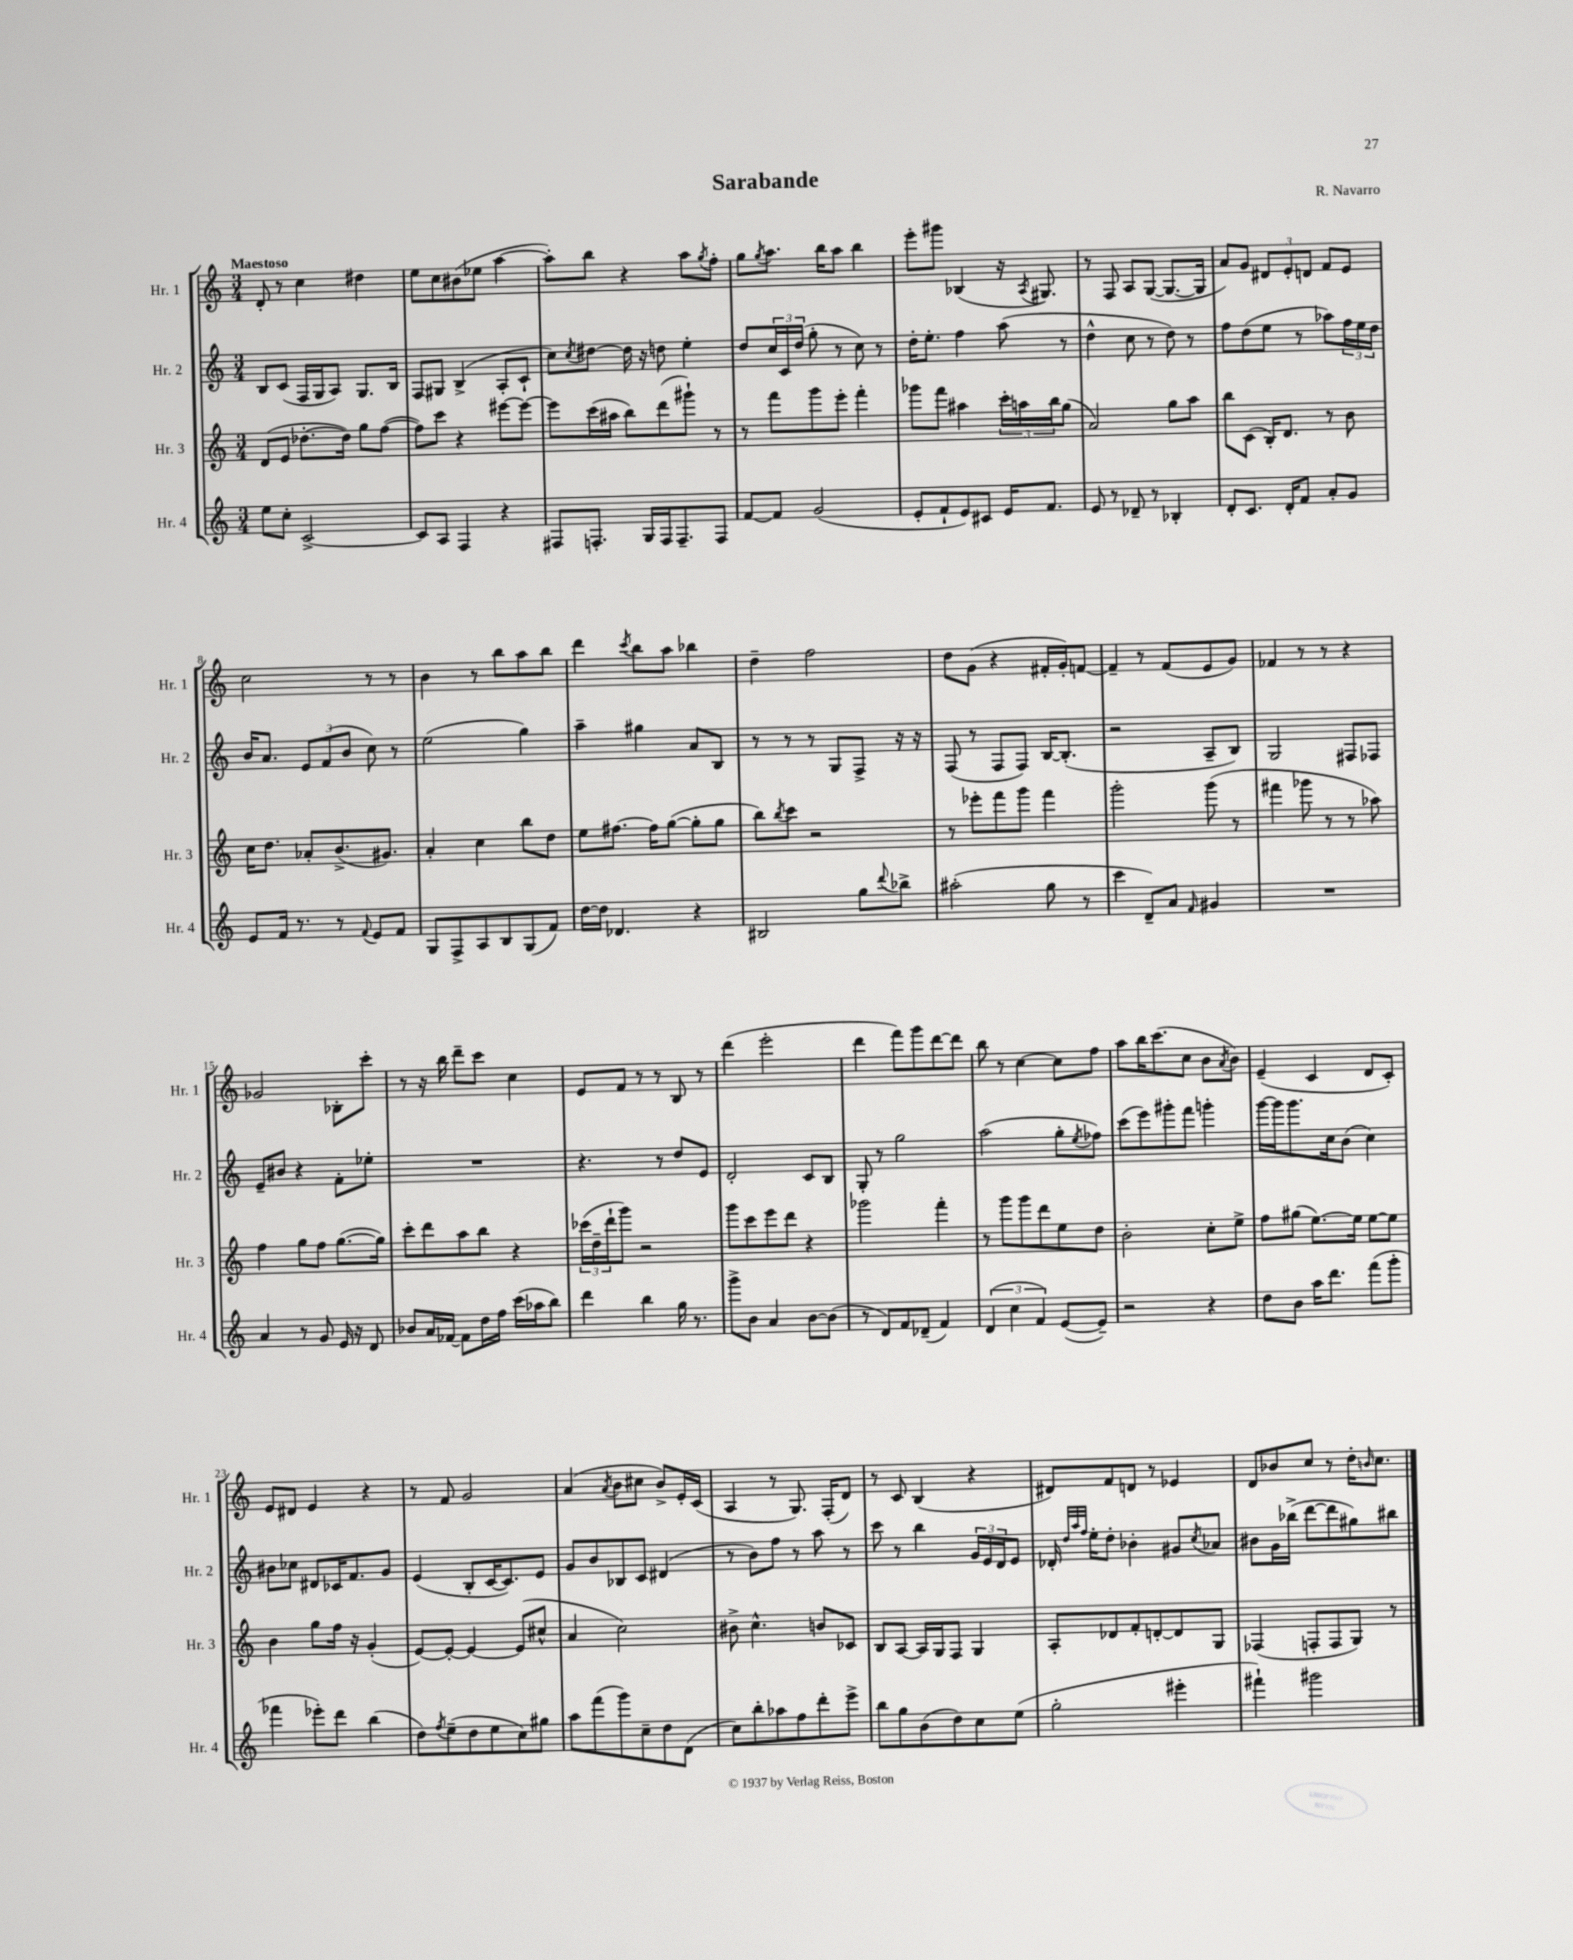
\header { title = "Sarabande" composer = "R. Navarro" }
<<
\new StaffGroup <<
\new Staff = "s0" \with { instrumentName = "Hr. 1" shortInstrumentName = "Hr. 1" } {
    \clef treble \key c \major \numericTimeSignature \time 3/4 \tempo "Maestoso"
    d'8-. r8 c''4 dis''4 |
    e''8 c''8 bis'8( ees''8 a''4~ |
    a''8-.) b''8 r4 a''8 \acciaccatura { g''8 } f''8-. |
    g''8 \acciaccatura { g''8 } a''8. b''16 a''8 b''4 |
    e'''8-. gis'''8 bes4( r16 \acciaccatura { a8 } gis8.) |
    r8 f8 a8 g8~( g8.~ g16 |
    a'8) g'8 \tuplet 3/2 { dis'8 e'8-. d'8 } f'8 e'8 |
    c''2 r8 r8 |
    b'4 r8 b''8 a''8 b''8 |
    d'''4 \acciaccatura { c'''8 } b''8 a''8 bes''4 |
    d''4-- f''2 |
    d''8 g'8( r4 fis'16-. g'16-.) f'8~ |
    f'4-- r8 f'8( e'8 g'8) |
    fes'4 r8 r8 r4 |
    ges'2 bes8-. c'''8-. |
    r8 r16 b''16 d'''8-- c'''8 c''4 |
    e'8 f'8 r8 r8 b8 r8 |
    d'''4( e'''2-. |
    d'''4 f'''8) g'''8 d'''8~ d'''8 |
    b''8 r8 c''4~ c''8 f''8 |
    a''8 b''16 c'''8.( c''8 b'8 \acciaccatura { a'8 } b'8) |
    e'4--( c'4 d'8 c'8-.) |
    e'8 dis'8 e'4 r4 |
    r8 f'8 g'2 |
    a'4( \acciaccatura { a'8 } b'8 cis''8 b'8->) e'16-. c'16( |
    a4 r8 g8.) f16-.( d'8) |
    r8 c'8 b4( r4 |
    dis'8) f'8 d'8 r8 ees'4 |
    d'8 bes'8 c''8 r8 d''16-. \grace { b'16 } c''8. \bar "|." |
}
\new Staff = "s1" \with { instrumentName = "Hr. 2" shortInstrumentName = "Hr. 2" } {
    \clef treble \key c \major \numericTimeSignature \time 3/4
    b8 c'8( f16 g16 a8) g8. b16 |
    f8 gis8 b4->( a8-. c'8-! |
    c''8) \acciaccatura { c''8 } dis''8~ dis''16 r16 d''8 e''4-. |
    d''8 \tuplet 3/2 { c''16 c'16 d''16( } g''8-. r8 c''8) r8 |
    d''16-. e''8.-. f''4 a''8( r8 |
    d''4-^ c''8 r8 d''8) r8 |
    f''8 d''8( e''8 r8 aes''8) \tuplet 3/2 { f''16 e''16 d''16 } |
    b'16 a'8. \tuplet 3/2 { e'8 f'8( b'8 } c''8) r8 |
    e''2( g''4) |
    a''4-- gis''4 a'8 b8 |
    r8 r8 r8 g8 f8-> r16 r16 |
    f8( r8 f8 f8) b16~ b8.-.( |
    r2 a8-- b8) |
    g2 fis8 fes8 |
    e'8-- bis'8 r4 f'8-. ees''8-. |
    R2. |
    r4. r8 d''8 e'8 |
    d'2-. c'8 b8 |
    g8-. r8 g''2 |
    a''2( g''8-. \acciaccatura { e''8 } fes''8) |
    c'''8( e'''8) gis'''8-. f'''8 g'''4-. |
    g'''16~ g'''16 g'''8. c''16 b'8( c''4) |
    bis'8 ces''8 dis'8 ces'16 f'8. g'8 |
    e'4( b8-. c'16~ c'8.) e'8 |
    g'8 b'8 bes8 c'8 dis'4( |
    r8 b'8) f''8 r8 a''8 r8 |
    c'''8 r8 b''4 \tuplet 3/2 { g'16 e'16 d'16 } e'8 |
    des'16-. \grace { d''32 a''32 f''32 } e''16-. d''8-. bes'4-. gis'8 \acciaccatura { c''8 } aes'8 |
    bis'8 g'16 bes''16->( d'''8~ d'''8 gis''8) bis''8 \bar "|." |
}
\new Staff = "s2" \with { instrumentName = "Hr. 3" shortInstrumentName = "Hr. 3" } {
    \clef treble \key c \major \numericTimeSignature \time 3/4
    d'8( e'8 des''8.~-. des''16) g''8 f''8~( |
    f''8) c'''8 r4 eis'''8~ eis'''8~ |
    eis'''8 c'''16( ais''16 b''8) d'''8( gis'''8-!) r8 |
    r8 f'''8 g'''8 e'''8-. f'''4-. |
    ges'''8 f'''8 ais''4 \tuplet 3/2 { c'''16-. a''16 b''16 } g''8( |
    a'2) g''8 a''8 |
    b''8 c'8( b16-.) d'8. r8 b'8 |
    c''16 d''8. aes'8-. b'8.->( gis'8.) |
    a'4-. c''4 b''8 d''8 |
    e''8 fis''8.~ fis''16 g''8~( g''8-. g''8 |
    b''8) \acciaccatura { b''8 } c'''8 r2 |
    r8 ees'''8-. f'''8 g'''8 f'''4 |
    g'''2-. g'''8( r8 |
    fis'''4 ges'''8 r8 r8 aes''8) |
    f''4 g''8 f''8 g''8.~( g''16) |
    c'''8-. d'''8 a''8 b''8 r4 |
    \tuplet 3/2 { ces'''16( d''16-- d'''16-! } g'''8) r2 |
    g'''8 c'''8 e'''8 d'''8 r4 |
    ges'''2 f'''4-. |
    r8 g'''8 g'''8 d'''8 e''8 d''8 |
    b'2-. c''8-. e''8-> |
    f''8 gis''8( e''8.~) e''16 e''8~ e''8 |
    b'4 g''8 f''16 r16 g'4-.( |
    e'8~) e'8~-. e'4~ e'8( cis''8-^ |
    a'4 c''2) |
    bis'8-> c''4.-^ b'8 ces'8 |
    b8 a8~ a16 g16 f8 g4 |
    a8-. des'8 f'8-. d'8~-. d'8 g8 |
    fes4( f8-. f8 g8) r8 \bar "|." |
}
\new Staff = "s3" \with { instrumentName = "Hr. 4" shortInstrumentName = "Hr. 4" } {
    \clef treble \key c \major \numericTimeSignature \time 3/4
    e''8 c''8-. c'2~-> |
    c'8 a8 f4 r4 |
    fis8 f8.-. g16 f16 f8.-- f8 |
    f'8~ f'8 g'2( |
    e'8-. f'8-! e'8) cis'8 e'16 f'8. |
    e'8 r8 des'8-- r8 bes4-. |
    d'8-. c'8. d'16-. f'8 a'8-. g'8 |
    e'8 f'16 r8. r8 \appoggiatura { f'8 } e'8 f'8 |
    g8 f8-> a8 b8 g8( f'8) |
    d''16~ d''16 des'4. r4 |
    bis2 g''8 \appoggiatura { d'''8 } bes''8-> |
    ais''2-.( g''8 r8 |
    c'''4 d'8--) a'8 \grace { f'16 } gis'4 |
    R2. |
    a'4 r8 g'8 e'16 r16 d'8 |
    bes'8 a'16 fes'16~ fes'8 d''16 f''16 c'''16( aes''16 b''8) |
    d'''4 b''4 g''16 r8. |
    g'''8-> b'8 a'4 b'8~ b'8( |
    r8 d'8) f'8 des'8--( f'4) |
    \tuplet 3/2 { d'4( c''4 f'4) } e'8~( e'8--) |
    r2 r4 |
    d''8 b'8 a''16 d'''8. f'''8( g'''8-. |
    fes'''4 ees'''8-.) d'''8 b''4( |
    d''8) \acciaccatura { f''8 } e''8--( d''8 e''8 c''8) gis''8 |
    a''8 f'''8( g'''8) c''8-- d''8 d'8( |
    c''8) b''8-. aes''8 f''8 d'''8-. e'''8-> |
    b''8 g''8 b'8( d''8) c''8 e''8( |
    g''2-. eis'''4-. |
    fis'''4-!) gis'''2 \bar "|." |
}
>>
>>
